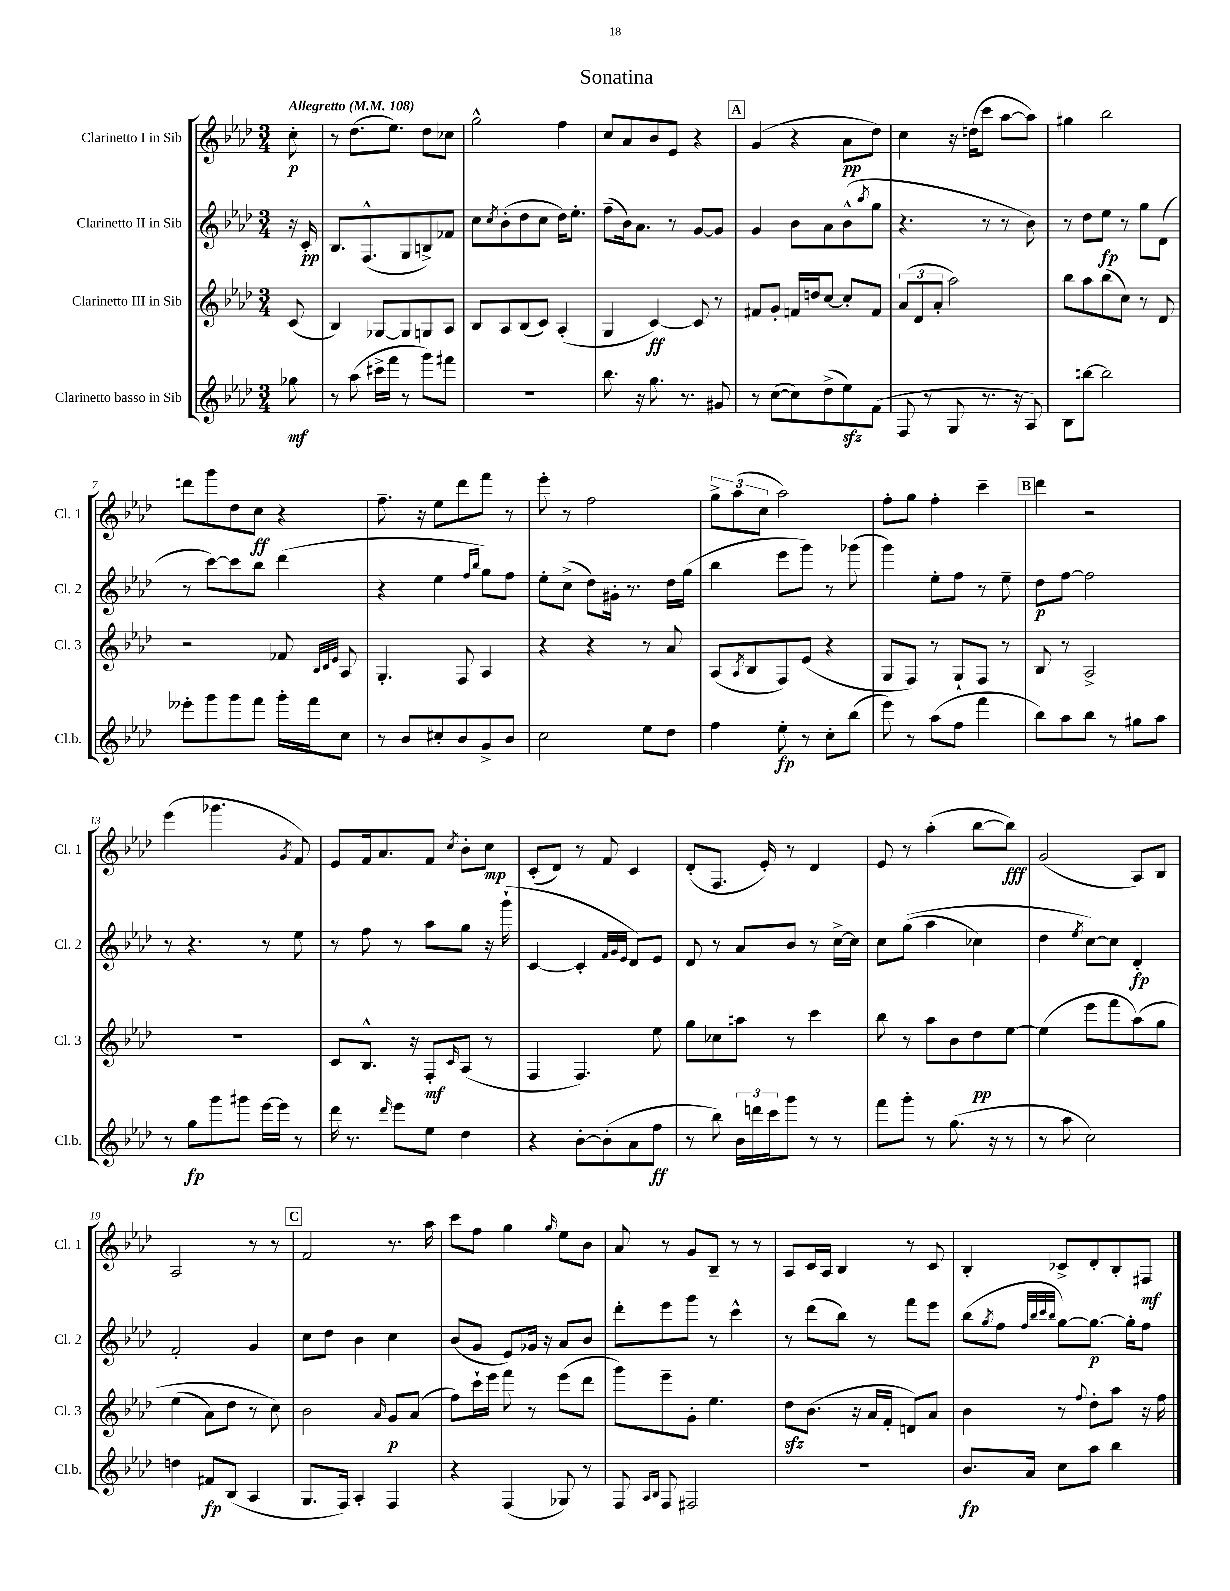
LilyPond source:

\header { title = "Sonatina" }
<<
\new StaffGroup <<
\new Staff = "s0" \with { instrumentName = "Clarinetto I in Sib" shortInstrumentName = "Cl. 1" } {
    \clef treble \key aes \major \numericTimeSignature \time 3/4 \partial 8 \tempo "Allegretto" 4 = 108
    c''8-.\p |
    r8 des''8.( ees''8.) des''8 ces''8 |
    g''2-^ f''4 |
    c''8 aes'8 bes'8 ees'8 r4 |
    \mark \markup { \box "A" } g'4( r4 aes'8\pp des''8) |
    c''4 r16 d''16( c'''8 aes''8~ aes''8) |
    gis''4 bes''2 |
    d'''8 g'''8 des''8 c''8\ff r4 |
    f''8.-- r16 ees''8 des'''8 f'''8 r8 |
    ees'''8-. r8 f''2 |
    \tuplet 3/2 { g''8-> aes''8( c''8 } aes''2) |
    f''8-. g''8 f''4-. c'''4-- |
    \mark \markup { \box "B" } des'''4 r2 |
    ees'''4( ges'''4. \acciaccatura { g'8 } f'8) |
    ees'8 f'16 aes'8. f'8 \acciaccatura { c''8 } bes'8-. c''8\mp |
    c'8-.( des'8) r8 f'8 c'4 |
    des'8-.( f8. ees'16-.) r8 des'4 |
    ees'8 r8 aes''4-.( bes''8~ bes''8\fff) |
    g'2( aes8) bes8 |
    aes2 r8 r8 |
    \mark \markup { \box "C" } f'2 r8. aes''16 |
    c'''8 f''8 g''4 \grace { g''16 } ees''8 bes'8 |
    aes'8 r8 g'8 bes8-- r8 r8 |
    aes8 c'16 aes16 bes4 r8 c'8 |
    bes4-. ces'8-> des'8-. bes8-. fis8\mf \bar "|." |
}
\new Staff = "s1" \with { instrumentName = "Clarinetto II in Sib" shortInstrumentName = "Cl. 2" } {
    \clef treble \key aes \major \numericTimeSignature \time 3/4 \partial 8
    r16 c'16-.\pp |
    bes8. f8.-^( g8 b8->) fes'8 |
    c''8 \acciaccatura { c''8 } bes'8-.( des''8 c''8 des''16) ees''8.-. |
    f''8--( bes'16) aes'8. r8 g'8~ g'8 |
    \mark \markup { \box "A" } g'4 bes'8 aes'8 bes'8-^( \acciaccatura { bes''8 } g''8 |
    r4. r8 r8 bes'8) |
    r8 des''8 ees''8\fp r8 g''8 des'8( |
    r8 c'''8~) c'''8 bes''8 des'''4( |
    r4 ees''4 \grace { f''16 bes''16 } g''8) f''8 |
    ees''8-. c''8->( des''8) gis'16-. r8. des''16 g''16( |
    bes''4 ees'''8 g'''8) r8 ges'''8( |
    g'''4) ees''8-. f''8 r8 ees''8-- |
    \mark \markup { \box "B" } des''8\p f''8~ f''2 |
    r8 r4. r8 ees''8 |
    r8 f''8 r8 aes''8 g''8 r16 g'''16-!( |
    c'4~ c'4-. \grace { f'32 g'32 ees'32 } des'8) ees'8 |
    des'8 r8 aes'8 bes'8 r8 c''16~-> c''16 |
    c''8 g''8(\( aes''4 ces''4) |
    des''4 \acciaccatura { ees''8 } c''8~\) c''8 des'4-.\fp |
    f'2-. g'4 |
    \mark \markup { \box "C" } c''8 des''8 bes'4 c''4 |
    bes'8( g'8 ees'8) ges'16 r16 aes'8 bes'8 |
    des'''8-. ees'''8 g'''8 r8 c'''4-^ |
    r8 des'''8( bes''8) r8 f'''8 ees'''8 |
    bes''8( \acciaccatura { g''8 } f''8 \grace { f''32 bes''32 c'''32 bes''32 } g''8~) g''8.~\p g''16-. f''8 \bar "|." |
}
\new Staff = "s2" \with { instrumentName = "Clarinetto III in Sib" shortInstrumentName = "Cl. 3" } {
    \clef treble \key aes \major \numericTimeSignature \time 3/4 \partial 8
    c'8( |
    bes4) ges8~ ges8 g8 aes8 |
    bes8 aes8 bes8( c'8) aes4-.( |
    g4 c'4~\ff) c'8 r8 |
    \mark \markup { \box "A" } fis'8 g'8-. f'16 d''16 c''8~ c''8-. f'8 |
    \tuplet 3/2 { aes'8( des'8 aes'8-. } aes''2) |
    bes''8 aes''8 bes''8( c''8) r8 des'8 |
    r2 fes'8 \grace { bes32 c'32 ees'32 } aes8 |
    g4.-. f8 aes4 |
    r4 r4 r8 aes'8 |
    aes8( \acciaccatura { aes8 } bes8 f8) ees'8( r4 |
    g8 f8) r8 g8-! f8 r8 |
    \mark \markup { \box "B" } bes8 r8 aes2-> |
    R2. |
    c'8 bes8.-^ r16 f8-.\mf \grace { c'16 } aes8( r8 |
    f4 f4.) ees''8 |
    g''8 ces''8 a''8 r8 c'''4 |
    bes''8 r8 aes''8 bes'8 des''8\pp ees''8~ |
    ees''4( ees'''8 f'''8 aes''8)\( g''8 |
    ees''4( aes'8) des''8 r8 c''8\) |
    \mark \markup { \box "C" } bes'2 \grace { aes'16 } g'8\p aes'8( |
    f''8) c'''16-! ees'''16 f'''8 r8 ees'''8( des'''8 |
    g'''8) ees'''8-- g'8-. ees''4. |
    des''8\sfz bes'8.( r16 aes'16 f'16-. d'8) aes'8 |
    bes'4 r8 \appoggiatura { f''8 } des''8-. aes''8 r16 f''16 \bar "|." |
}
\new Staff = "s3" \with { instrumentName = "Clarinetto basso in Sib" shortInstrumentName = "Cl.b." } {
    \clef treble \key aes \major \numericTimeSignature \time 3/4 \partial 8
    ges''8\mf |
    r8 aes''8( cis'''16-> f'''16 r8 g'''8) fis'''8 |
    R2. |
    bes''8. r16 g''8. r8. gis'8 |
    \mark \markup { \box "A" } r8 c''8~( c''8) des''8->( ees''8\sfz) f'8( |
    f8 r8 g8 r8. r16 aes8) |
    bes8 b''8~ b''2 |
    eeses'''8-. g'''8 g'''8 f'''8 g'''16-. f'''16 c''8 |
    r8 bes'8 cis''8-. bes'8 g'8-> bes'8 |
    c''2 ees''8 des''8 |
    f''4 ees''8-.\fp r8 c''8-. bes''8( |
    ees'''8) r8 aes''8( f''8 f'''4 |
    \mark \markup { \box "B" } bes''8) aes''8 bes''8 r8 gis''8 aes''8 |
    r8 g''8\fp g'''8 gis'''8 ees'''16~ ees'''16 r8 |
    des'''16 r8. \grace { des'''16 } ees'''8 ees''8 des''4 |
    r4 bes'8~-. bes'8-.( aes'8 f''8\ff |
    r8 bes''8) \tuplet 3/2 { bes'16 d'''16 c'''16 } g'''8 r8 r8 |
    f'''8 g'''8-. r8 g''8.( r16 r8 |
    r8 aes''8 c''2) |
    d''4 fis'8\fp bes8( aes4 |
    \mark \markup { \box "C" } g8. f16) aes4-. f4 |
    r4 f4( ges8) r8 |
    f8 \grace { aes16 bes16 } f8 fis2 |
    R2. |
    bes'8.\fp aes'16 c''8 aes''8 bes''4 \bar "|." |
}
>>
>>
